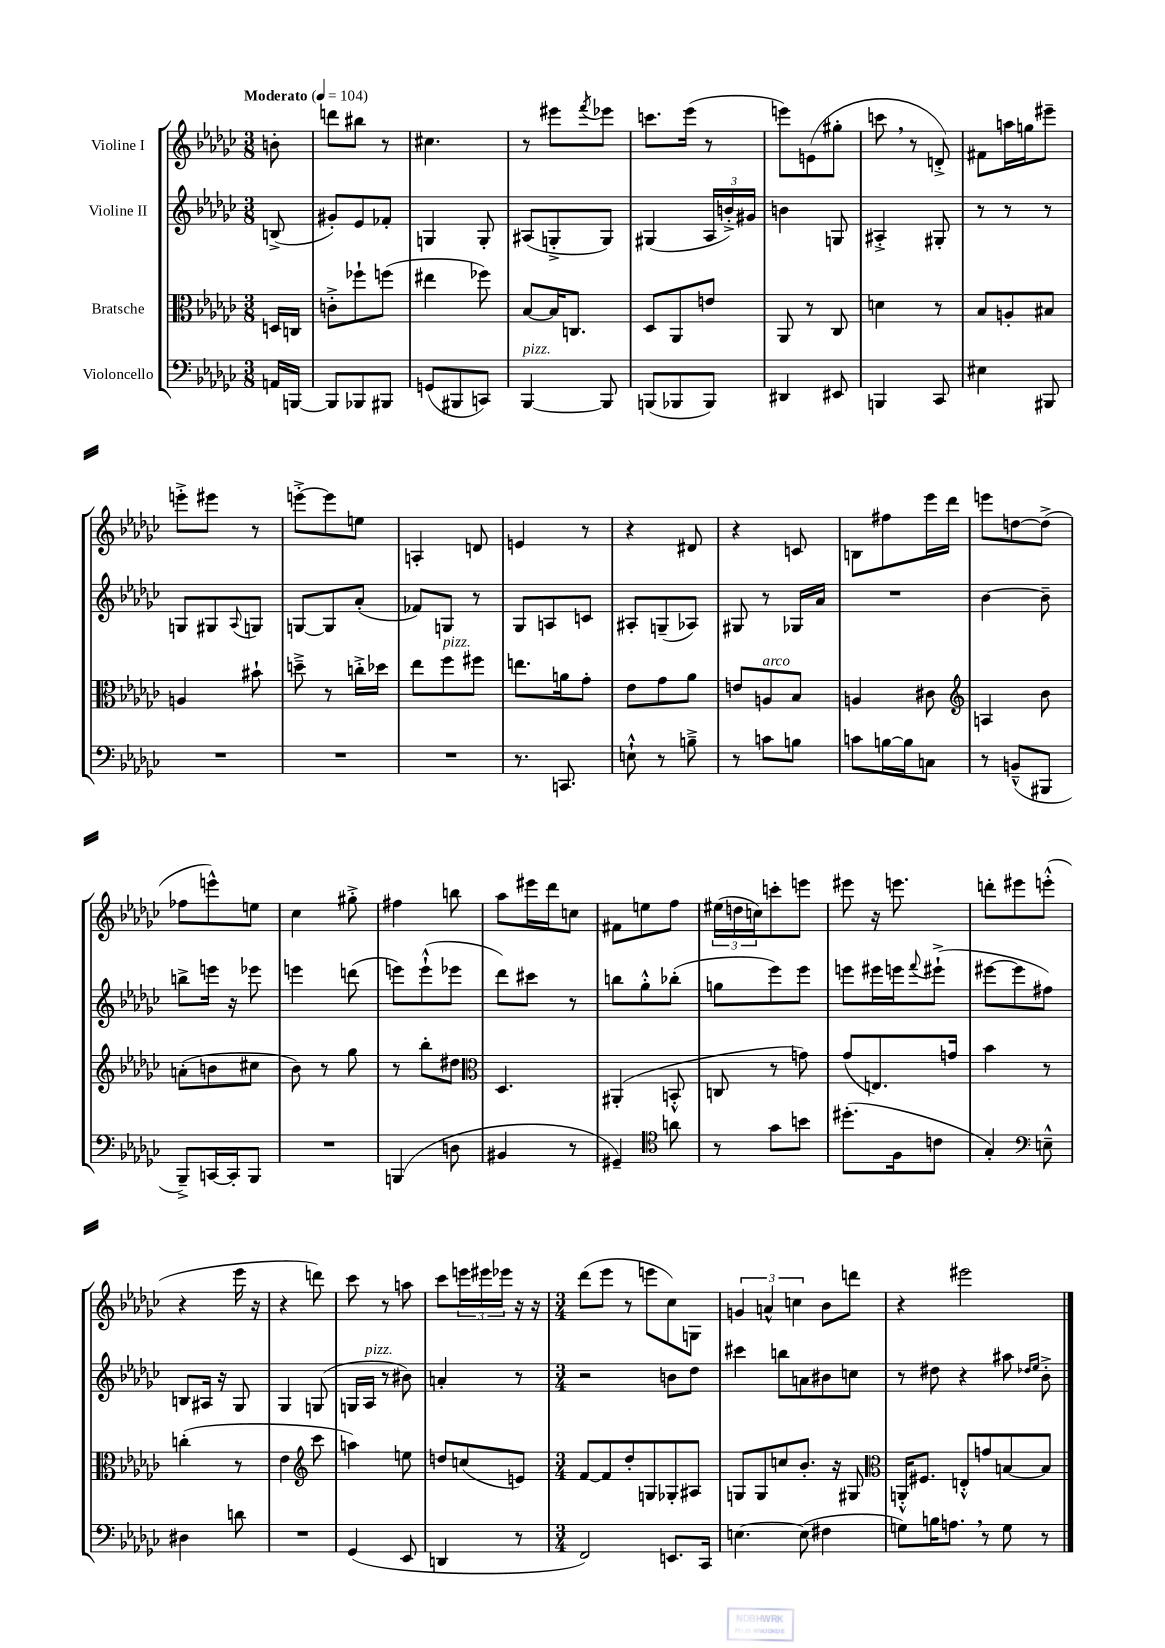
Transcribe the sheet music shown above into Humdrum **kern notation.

**kern	**kern	**kern	**kern
*part4	*part3	*part2	*part1
*staff4	*staff3	*staff2	*staff1
*I"Violoncello	*I"Bratsche	*I"Violine II	*I"Violine I
*clefF4	*clefC3	*clefG2	*clefG2
*k[b-e-a-d-g-c-]	*k[b-e-a-d-g-c-]	*k[b-e-a-d-g-c-]	*k[b-e-a-d-g-c-]
*M3/8	*M3/8	*M3/8	*M3/8
*MM104	*MM104	*MM104	*MM104
=	=	=	=
!	!	!	!LO:TX:a:B:t=Moderato
16AAn/LL	16Dn/LL	(8Bn^/	8bn'\
[16BBBn/JJ	16Cn/JJ	.	.
=1	=1	=1	=1
8BBB/L]	8cn'^\L	8g#X'/L)	8dddn\L
8BBB-X/	8ff-X`\	8e-/	8bb#X\J
8BBB#X/J	(8ffn\J	8f-X'/J	8r
=2	=2	=2	=2
(8GGn/L	4ee#X\	4Gn/	4.cc#X\
8BBB#X/	.	.	.
8CCn/J)	8ff-X\)	8G'/	.
=3	=3	=3	=3
!LO:TX:a:i:t=pizz.	!	!	!
[4BBB-/	[8B-/L	(8A#X/L	8r
.	16B-/K]	8Gn'^/	8eee#X\L
.	8.Cn/J	.	.
.	.	.	8qfff/
8BBB-/]	.	8G/J)	8eee-X\J
=4	=4	=4	=4
(8BBBn/L	8D-/L	(4G#X/	8.cccn\L
8BBB-X/	8AA-/	.	.
.	.	.	(16eee-\Jk
8BBB-/J)	8en/J	24A-/LL	8r
.	.	24bn'^/)	.
.	.	24g#X/JJ	.
=5	=5	=5	=5
4DD#X/	8AA-/	4bn\	8eeen\L)
.	8r	.	(8en\
8EE#X/	8C-/	8Gn/	8gg#X'\J
=6	=6	=6	=6
4BBBn/	4dn\	4A#X'^/	8cccn,\
.	.	.	8r
8CC-/	8r	8G#X'/	8dn'^/)
=7	=7	=7	=7
4E#X\	8B-/L	8r	8f#X\L
.	8An'/	8r	16aan\L
.	.	.	16ggn\J
8BBB#X/	8B#X/J	8r	8eee#X~\J
!!LO:LB:g=z
=8	=8	=8	=8
4.r	4An/	8Gn/L	8eeen'^\L
.	.	8G#X/	8eee#X\J
.	.	8qqA-/	.
.	8b#X`\	8Gn/J	8r
=9	=9	=9	=9
4.r	8ddn~^\	[8Gn/L	[8eeen'^\L
.	8r	8G/]	8eee\]
.	16ccn'^\LL	(8a-'/J	8een\J
.	16dd-X\JJ	.	.
=10	=10	=10	=10
4.r	8ee-\L	8f-X/L)	4An'/
!	!LO:TX:a:i:t=pizz.	!	!
.	8ff\	8Gn/J	.
.	8ff#X\J	8r	8dn/
=11	=11	=11	=11
8.r	8.een\L	8G-/L	4en/
.	.	8An/	.
8.CCn/	16an\k	.	.
.	8g-'\J	8cn/J	8r
=12	=12	=12	=12
8En`^^\	8e-\L	8A#X'/L	4r
8r	8g-\	(8Gn~/	.
8Bn~^\	8a-\J	8A-X/J)	8d#X/
=13	=13	=13	=13
8r	8en/L	8G#X/	4r
!	!LO:TX:a:i:t=arco	!	!
8cn\L	8An/	8r	.
8Bn\J	8B-/J	16G-X/LL	8cn/
.	.	16a-/JJ	.
=14	=14	=14	=14
8cn\L	4An/	4.r	8Bn\L
[16Bn\L	.	.	8ff#X\
16B\J]	.	.	.
8Cn\J	8c#X\	.	16eee-\L
.	.	.	16ddd-\JJ
=15	=15	=15	=15
*	*clefG2	*	*
8r	4An/	[4b-\	8eeen\L
(8BBn~^^/L	.	.	[8ddn\
8BBB#X/J	8b-\	8b-~\]	(8dd^\J]
!!LO:LB:g=z
=16	=16	=16	=16
8BBB-~^/L)	(8an'\L	8bbn^\L	8ff-X\L
[16CCn/L	8bn\	16eeen\Jk	8eeen^^\)
16CC'/J]	.	16r	.
8BBB-/J	8cc#X\J	8eee-X\	8een\J
=17	=17	=17	=17
4.r	8b-\)	4eeen\	4cc-\
.	8r	.	.
.	8gg-\	(8dddn\	8gg#X'^\
=18	=18	=18	=18
(4BBBn/	8r	8eeen\L)	4ff#X\
.	8bb-'\L	(8eee`^^\	.
8Dn\	8dd#X\J	8eee-X\J	8bbn\
=19	=19	=19	=19
*	*clefC3	*	*
4BB#X/	4.D-/	8ddd-\L)	8aa-\L
.	.	8ccc#X\J	16eee#X\L
.	.	.	16ddd-\J
8r	.	8r	8ccn\J
=20	=20	=20	=20
4GG#X~/)	(4AA#X'/	8bbn\L	8f#X\L
.	.	8gg-'^^\	8een\
*clefC4	*	*	*
8an\	8BBn'^^/	(8bb-X'\J	8ff\J
=21	=21	=21	=21
8r	8Cn/	8ggn\L	(24ee#X\LL
.	.	.	24ddn\
.	.	.	24ccn\J)
8g-\L	8r	8eee-\)	8cccn'\
8bn\J	8gn\)	8eee-\J	8eeen\J
=22	=22	=22	=22
(8.dd#X'\L	(8g-/L	8eeen\L	8eee#X\
.	8.En/)	16eee#X\L	16r
16F\k	.	16eeen\J	8.eeen\
.	.	8qqfff/	.
8cn\J	.	(8eee#X`^\J	.
.	16gn/Jk	.	.
=23	=23	=23	=23
4G-'/)	4b-\	[8eee#X\L	8dddn'\L
.	.	8eee#\]	8eee#X\
*clefF4	*	*	*
8En~^^\	8r	8ff#X\J)	(8eeen'^^\J
!!LO:LB:g=z
=24	=24	=24	=24
4D#X\	(4ccn'\	8Bn/L	4r
.	.	16A#X/Jk	.
.	.	16r	.
8dn\	8r	8G-/	16eee-\
.	.	.	16r
=25	=25	=25	=25
4.r	4e-\	4G-/	4r
*	*clefG2	*	*
.	8ccc-\	(8Gn/	8dddn\)
=26	=26	=26	=26
(4GG-/	4aan\)	16Gn/LL	8ccc-\
!	!	!LO:TX:a:i:t=pizz.	!
.	.	16A-/JJ	.
.	.	8r	8r
8EE-/	8een\	8b#X\)	8aan\
=27	=27	=27	=27
4DDn/	8ddn/L	4an'/	8ccc-\L
.	(8ccn/	.	24eeen\L
.	.	.	24eee#X\
.	.	.	24eee-X\JJ
8r	8en/J)	8r	16r
.	.	.	16r
=28	=28	=28	=28
*M3/4	*M3/4	*M3/4	*M3/4
2FF/)	[8f/L	2r	(8ddd-\L
.	8f/]	.	8eee-\J
.	8dd-'/	.	8r
.	8Gn/	.	8eeen\L
8.EEn/L	8G-X'/	8bn\L	8cc-\)
.	8A#X/J	8dd-\J	8Gn\J
16CC-/Jk	.	.	.
=29	=29	=29	=29
[4.En\	8Gn/L	4ccc#X\	6gn/
.	8G/	.	.
.	.	.	6an^^/
.	8ccn/	8bbn\L	.
.	.	.	6ccn\
(8E\]	8.b-'/J	8an\	.
4F#X\	.	8b#X\	8b-\L
.	16r	.	.
.	8G#X/	8ccn\J	8dddn\J
=30	=30	=30	=30
*	*clefC3	*	*
8Gn\L)	16AAn'^^/KL	8r	4r
.	8.F#X/J	.	.
16Bn\K	.	8dd#X\	.
8.An,\J	.	.	.
.	8En'^^/L	4r	2eee#X\
8r	8gn/	.	.
8G\	[8Bn/	8aa#X\	.
.	.	16qqdd-X/LL	.
.	.	16qqee-/JJ	.
8r	8B/J]	8b-'^\	.
==	==	==	==
*-	*-	*-	*-
